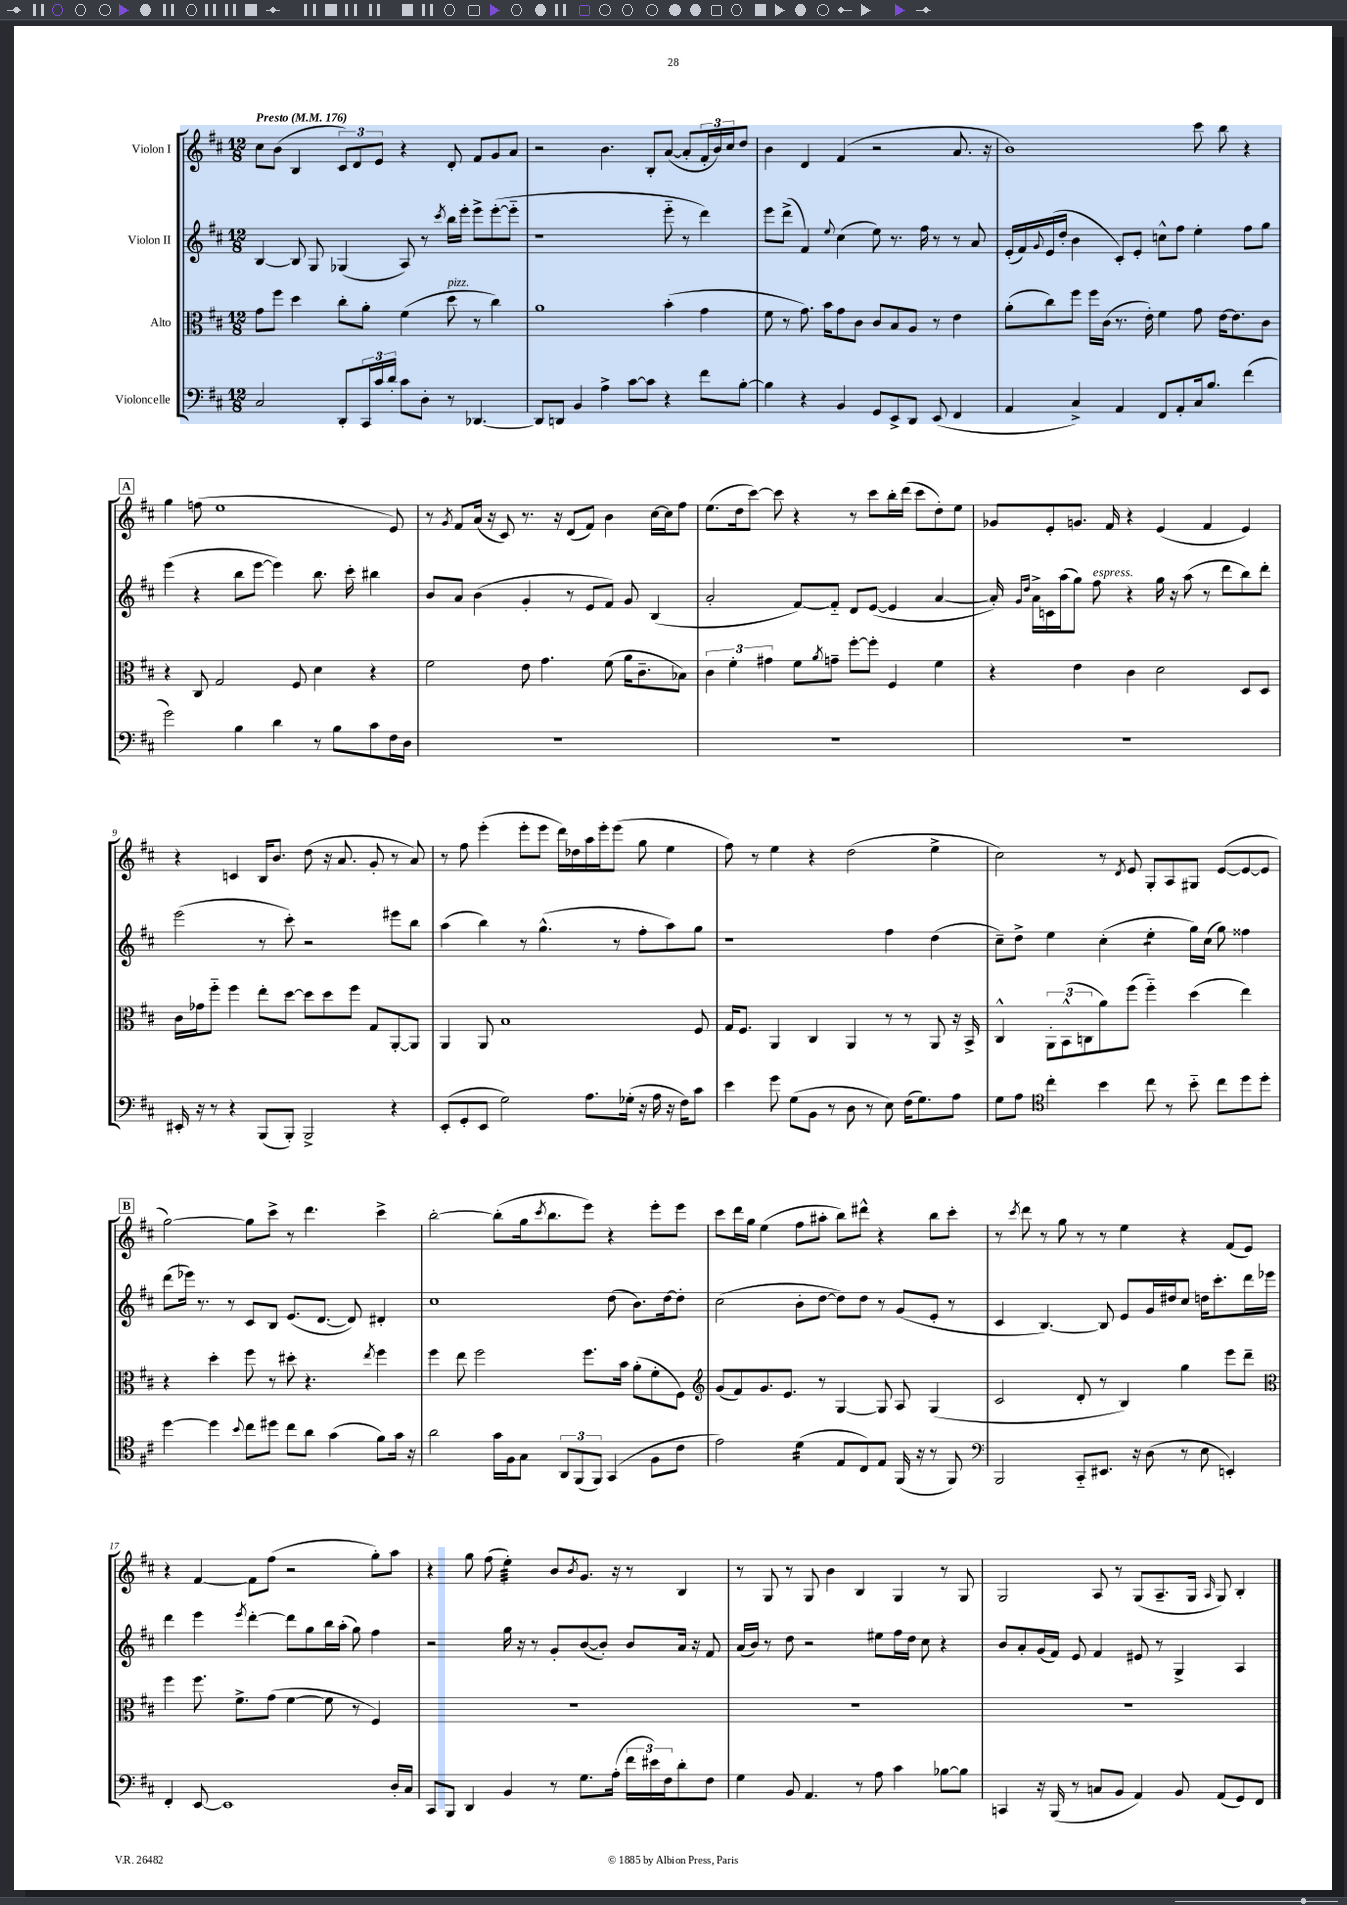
<<
\new StaffGroup <<
\new Staff = "s0" \with { instrumentName = "Violon I" } {
    \clef treble \key d \major \numericTimeSignature \time 12/8 \tempo "Presto" 4 = 176
    cis''8 b'8( b4 \tuplet 3/2 { cis'8) d'8 e'8 } r4 d'8-. fis'8 g'8 a'8 |
    r2 b'4. b8-. a'8~( a'8-. \tuplet 3/2 { fis'16-. b'16) cis''16 } d''8 |
    b'4 d'4 fis'4( r2 a'8. r16 |
    b'1) cis'''8 b''8 r4 |
    \mark \markup { \box "A" } g''4 f''8( e''1 e'8) |
    r8 \acciaccatura { g'8 } fis'8 a'16( r16 cis'8) r8. r16 d'8( fis'8) b'4 cis''16~ cis''16 fis''8 |
    e''8.( d''16 cis'''8~) cis'''8 r4 r8 cis'''8 b''16-. d'''16( cis'''8 d''8-.) e''8 |
    ges'8 e'8-. g'8. fis'16 r4 e'4( fis'4 e'4) |
    r4 c'4 b16 b'8. d''8( r16 a'8. g'8-. r8 a'8) |
    r8 fis''8 e'''4-.( e'''8-. e'''8 d'''16) des''16 a''16 e'''16-. e'''8( g''8 e''4 |
    fis''8) r8 e''4 r4 d''2( e''4-> |
    cis''2) r8 \acciaccatura { d'8 } e'8 g8-. a8 gis8 e'8~( e'8~ e'8 |
    \mark \markup { \box "B" } g''2~) g''8 cis'''8-> r8 d'''4. cis'''4-> |
    b''2~-. b''8-.( g''16 \acciaccatura { cis'''8 } b''8. e'''8) r4 e'''8-. e'''8 |
    cis'''8 d'''16 g''16 e''4( fis''8 ais''8-. b''8) dis'''8-^ r4 b''8 cis'''8-. |
    r8 \acciaccatura { cis'''8 } d'''8 r8 g''8 r8 r8 e''4 r4 fis'8( e'8) |
    r4 fis'4~ fis'8 fis''8( r2 g''8-.) a''8 |
    r4 g''8 fis''8( e''4:32-.) b'8 \acciaccatura { b'8 } g'8. r16 r8 b4 |
    r8 g8 r8 g8 b'4 b4 g4 r8 g8 |
    g2 a8 r8 g8( a8.-- g16 \grace { a16 } g8) b4-. \bar "|." |
}
\new Staff = "s1" \with { instrumentName = "Violon II" } {
    \clef treble \key d \major \numericTimeSignature \time 12/8
    b4~ b8 g8 ges4( a8) r8 \acciaccatura { cis'''8 } b''16 e'''16-. e'''8-> e'''8~-.( e'''8-_ |
    r1 e'''8-_ r8 d'''4) |
    e'''8 d'''8->( fis'4) \appoggiatura { e''8 } cis''4( e''8) r8. fis''16 r8 r8 a'8 |
    e'16-.( fis'16) \appoggiatura { g'8 } e'16( d''16-. b'4 cis'8-.) e'8-. c''8-^ fis''8 e''4-. fis''8 g''8 |
    \mark \markup { \box "A" } e'''4( r4 b''8 e'''8~ e'''4) b''8. cis'''16-. bis''4 |
    b'8 a'8 b'4( g'4-. r8 e'8 fis'8) g'8 b4( |
    a'2-. fis'8~) fis'8-_ d'8 e'8~( e'4 a'4~ |
    a'16-.) \grace { g'16 d''16 } a'16-> c'16 a''16( g''8) fis''8^\markup { \italic "espress." } r4 g''16 r16 a''8( r8 d'''8 b''8) d'''8-. |
    e'''2( r8 cis'''8-.) r2 eis'''8 b''8 |
    a''4( b''4) r8 g''4.-^( r8 fis''8-. a''8) g''8 |
    r1 fis''4 d''4( |
    cis''8--) d''8-> e''4 cis''4-.( e''4:8-. g''16) cis''16( g''8) fisis''4 |
    \mark \markup { \box "B" } d'''8( ees'''16) r8. r8 cis'8 b8 e'8.( d'8.~ d'8) dis'4-. |
    cis''1 d''8( b'8.) d''16~ d''8-. |
    cis''2( b'8-. d''8~ d''8) d''8 r8 g'8( e'8-. r8 |
    cis'4 b4.~) b8 e'8 g'16 dis''16 cis''8 d''16 cis'''8.-. d'''16 ees'''16 |
    d'''4 e'''4 \acciaccatura { e'''8 } d'''4~-. d'''8 g''8 b''16 a''16-.( g''8) fis''4 |
    r2 g''16 r16 r8 g'8-. b'8~( b'8-.) b'8 a'16 r16 fis'8 |
    a'16( b'16) r8 d''8 r2 eis''8 fis''16 d''16 cis''8 r4 |
    b'8 a'8-. g'16( fis'16) e'8 fis'4 eis'8 r8 g4-> a4 \bar "|." |
}
\new Staff = "s2" \with { instrumentName = "Alto" } {
    \clef alto \key d \major \numericTimeSignature \time 12/8
    g'8 fis''8 d''4 cis''8-. a'8-. fis'4( d''8^\markup { \italic "pizz." } r8 cis''4) |
    a'1 b'4-.( g'4 |
    fis'8 r8 g'8.) b'16 g'8 cis'8 cis'8 b8 a8 r8 e'4 |
    a'8-.( cis''8) fis''8 fis''16 cis'16( r8. e'16-.) fis'4 g'8 e'16~ e'8. cis'8 |
    \mark \markup { \box "A" } r4 cis8 g2 fis8 d'4 r4 |
    fis'2 e'8 g'4. fis'8( a'16 cis'8.-- bes8) |
    \tuplet 3/2 { cis'4 fis'4-. gis'4 } fis'8 \acciaccatura { a'8 } g'8-- fis''8~-. fis''8-. fis4 fis'4 |
    r4 e'4 cis'4 d'2 d8 d8 |
    cis'16 ges'16 fis''8-_ fis''4 e''8-. d''8~ d''8 d''8 fis''8 g8 a,8~-. a,8 |
    a,4 a,8 b1 fis8 |
    g16 fis8. a,4 cis4 a,4 r8 r8 a,8 r16 b,16-> |
    cis4-^ \tuplet 3/2 { a,8-. b,8-^( c8 } a'8) fis''8( fis''4-_) d''4( e''4) |
    \mark \markup { \box "B" } r4 d''4-. fis''8 r8 dis''8-. r4. \acciaccatura { e''8 } fis''4 |
    fis''4 e''8 fis''2 fis''8. b'16 a'8-.( fis'8-. fis8) |
    \clef treble g'8( fis'8) g'8. e'8. r8 g4~ g8 a8 g4( |
    cis'2 d'8-. r8 b4) g''4 e'''8 d'''8-- |
    \clef alto fis''4 fis''8. fis'8.-> g'8( fis'4~ fis'8 r8 fis4) |
    R1. |
    R1. |
    R1. \bar "|." |
}
\new Staff = "s3" \with { instrumentName = "Violoncelle" } {
    \clef bass \key d \major \numericTimeSignature \time 12/8
    cis2 d,8-. \tuplet 3/2 { cis,16 cis'16 d'16-. } cis'8 d8-. r8 des,4.~ |
    des,8 d,8 b,4 a4-> cis'8~ cis'8 r4 fis'8 b8~-. |
    b4 r4 b,4 g,8 e,8-> d,8 e,8( fis,4 |
    a,4 cis4->) a,4 fis,8 a,8-. cis16 b8. fis'4( |
    \mark \markup { \box "A" } g'2) b4 d'4 r8 b8 cis'8 fis16 d16 |
    R1. |
    R1. |
    R1. |
    eis,16-. r16 r8 r4 b,,8( b,,8-.) b,,2-> r4 |
    e,8-.( g,8-. e,8 g2) a8. ges16-.( r16 a16 r16 fis16) cis'8 |
    e'4 g'8 g8( b,8 r8 d8 r8 e8) fis16( g8.) a8 |
    g8 a8 \clef tenor cis''4-. b'4 cis''8 r8 b'8-_ cis''8 d''8 d''8-. |
    \mark \markup { \box "B" } d''4~ d''4 \appoggiatura { b'8 } cis''8 dis''8 cis''8 a'8 g'4( fis'8) g'16 r16 |
    a'2 g'16 fis16 g8 \tuplet 3/2 { a,8 fis,8( fis,8) } g,4( fis8 cis'8 |
    e'2) d'4:16( e8 cis8) e8 fis,16( r16 r8 fis,8) |
    \clef bass b,,2 cis,8-_ eis,8. r16 d8( r8 e8 e,4-.) |
    fis,4-. e,8~ e,1 d16-. cis16 |
    cis,8 b,,8 d,4 b,4 r8 g8. a16-.( \tuplet 3/2 { fis'16 eis'16) fis16 } d'8-. fis8 |
    g4 b,8 a,4. r8 a8 cis'4 bes8~ bes8 |
    c,4 r16 b,,16( r8 c8 b,8 a,4) b,8 a,8( g,8) fis,8 \bar "|." |
}
>>
>>
